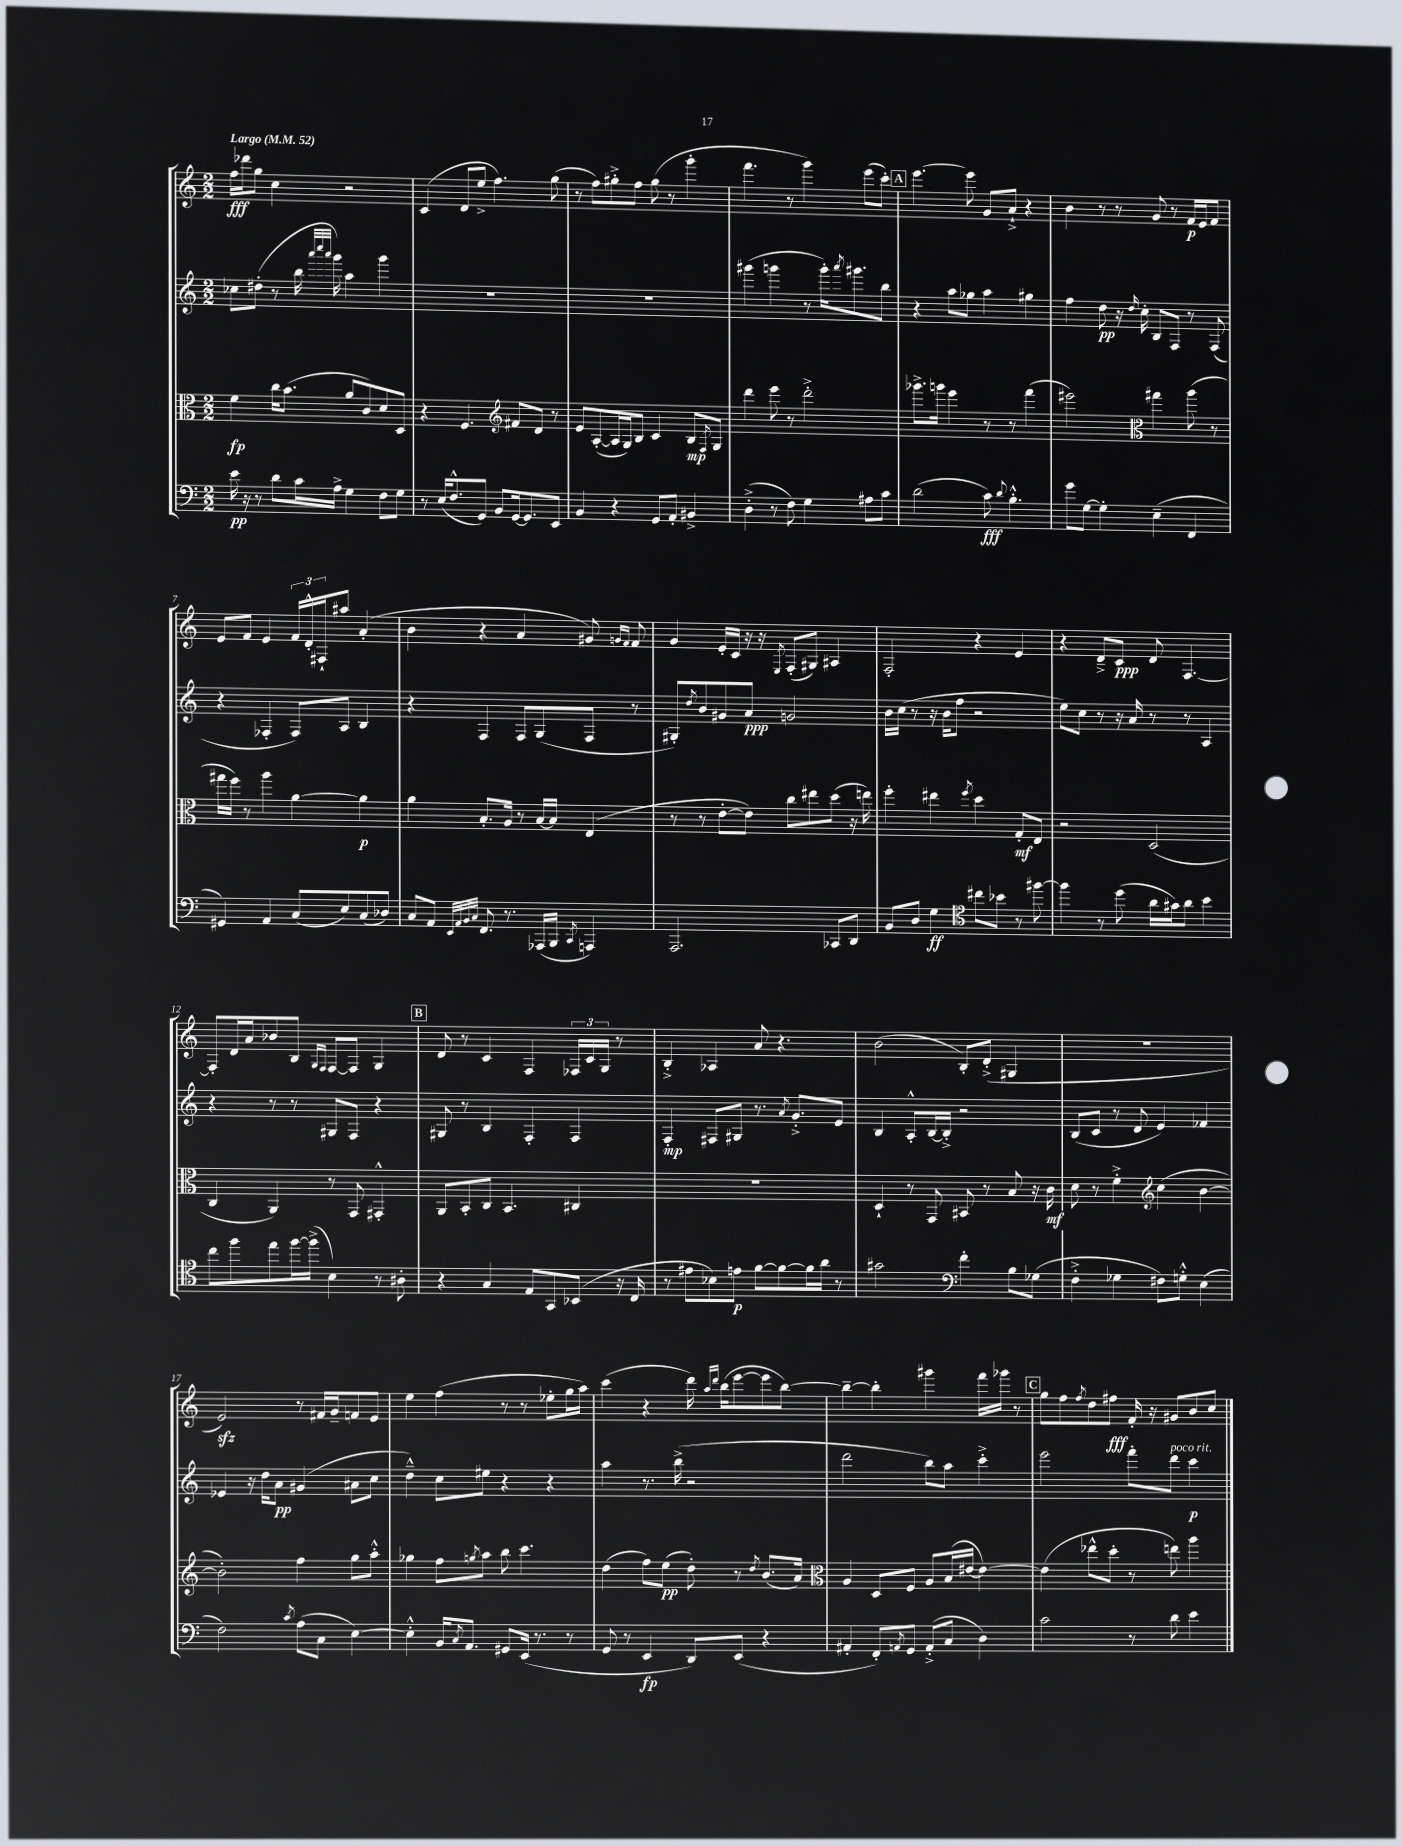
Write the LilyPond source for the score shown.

<<
\new StaffGroup <<
\new Staff = "s0" {
    \clef treble \key c \major \numericTimeSignature \time 2/2 \tempo "Largo" 4 = 52
    f''16\fff des'''16 g''8 c''4 r2 |
    c'4( d'8 e''8-> f''4.) g''8( |
    r8 f''8) gis''8-.-> f''8 gis''8( r8 g'''4-. |
    f'''4. r8 g'''4) e'''8( c'''8-.) |
    \mark \markup { \box "A" } e'''4.~ e'''8 g'8 a'8-!-> r4 |
    b'4 r8 r8 g'8 r8 f'16\p e'16 f'8 |
    e'8 f'8 e'4 \tuplet 3/2 { f'16 d'16-.-^ fis16-! } ais''8 a'4-.( |
    b'4 r4 a'4 gis'8) \grace { g'16 f'16 } f'8 |
    g'4 e'16-. c'16 r16 r16 \acciaccatura { e8 } f8-.( gis8) ais4 |
    f2-. r4 e'4 |
    r4 d'8---> c'8\ppp d'8 f4.~ |
    f8-. d'16 a'16 bes'8 b8 \grace { g16 f16 } f8~ f8 g4 |
    \mark \markup { \box "B" } d'8 r8 c'4 f4 \tuplet 3/2 { fes16 c'16 g16 } r8 |
    b4-.-> aes4 a'8 r4. |
    b'2( b8-.) d'8-.->( gis4 |
    R1 |
    e'2\sfz) r8 fis'16 g'16-- f'8 e'8 |
    e''4 f''4( r8 r8 ees''8-. g''16 a''16) |
    c'''4( r4 d'''16) \grace { a''16 d'''16 } b''16( e'''8~ e'''8 b''8~) |
    b''4~-- b''4-. gis'''4 f'''16 ges'''16 r8 |
    \mark \markup { \box "C" } g''8 f''8 \acciaccatura { f''8 } d''8 fis''8\fff f'16-. r16 gis'8 b'8 c''8 \bar "|." |
}
\new Staff = "s1" {
    \clef treble \key c \major \numericTimeSignature \time 2/2
    ces''8 dis''8-.( r8 b''16 \grace { a'''32 c''''32 a'''32 } g'''16) a''4 g'''4 |
    R1 |
    R1 |
    gis'''4( g'''4 r8 g'''16-.) \acciaccatura { a'''8 } gis'''8. b''8 |
    \mark \markup { \box "A" } r4 a''8 ges''8 a''4 gis''4 |
    f''4 d''8\pp r16 \grace { d''16 } c''16-. b8 f8 r8 f8( |
    r4 fes4-. fes8) a8 b4 |
    r4 f4 f8 g8( f8 r8 |
    gis8-.) \acciaccatura { d''8 } b'8 gis'8 a'8\ppp g'2 |
    b'16 c''16( r8 r16 b'16 f''8 r2 |
    e''8) c''8 r8 r16 a'16 r8 r8 a4 |
    r4 r8 r8 gis8 f8 r4 |
    \mark \markup { \box "B" } gis8 r8 b4 f4-. f4 |
    f4-.\mp fis8 gis8 r8. \acciaccatura { a'8 } g'8.-.-> e'8 |
    b4 a8-.-^ b16~ b16-.-> r2 |
    b8( c'8 r8 d'8 e'4) fes'4 |
    ees'4 r16 d''16 a'8\pp gis'4( ais'8 c''8 |
    d''4---^) c''8 eis''8 r4 r4 |
    a''4 r8. b''16->( r2 |
    d'''2 b''8) a''8 c'''4-.-> |
    \mark \markup { \box "C" } e'''2 f'''8-. d'''8^\markup { \italic "poco rit." } c'''4\p \bar "|." |
}
\new Staff = "s2" {
    \clef alto \key c \major \numericTimeSignature \time 2/2
    f'4\fp c''16 b'8.( a'8 c'8) d'8 d8 |
    r4 f4. \clef treble fis'8 d'8 r8 |
    e'8 a8~-.( a16 g16) b8 c'4 b8\mp \acciaccatura { f8 } g8 |
    d'''4 e'''8 r8 d'''2-.-> |
    \mark \markup { \box "A" } ges'''8.-> g'''16 e'''4 r8 r8 f'''4( |
    eis'''2) \clef alto gis''4 a''8( r8 |
    gis''16 f''16) r8 a''4 a'4~ a'4\p |
    a'4 b8.-. a16 r8 b16~ b16 e4( |
    r8 r8 e'8~-. e'8) c''8 eis''8 d''8( r16 e''16) |
    f''4-. eis''4 \acciaccatura { f''8 } d''4 g8-.\mf e8 |
    r2 d2( |
    c4 a,4) r8 g,8 gis,4-.-^ |
    \mark \markup { \box "B" } a,8 b,8-. c8 b,4. cis4 |
    R1 |
    d4-! r8 g,8 bis,8 r8 b8 r16 c'16\mf |
    d'8 r8 f'4-.-> \clef treble c''4( b'4~ |
    b'2-.) f''4 g''8 a''8-.-^ |
    ges''4 f''8 \acciaccatura { g''8 } a''8 b''8 c'''4. |
    d''4( f''8) e''8\pp( d''8-.) r8 \acciaccatura { d''8 } b'8.( a'16) |
    \clef alto a4 d8 f8 a8 b16( eis'16~ eis'4~) |
    \mark \markup { \box "C" } eis'4( ees''8-^ d''8-. r8 e''8) a''4 \bar "|." |
}
\new Staff = "s3" {
    \clef bass \key c \major \numericTimeSignature \time 2/2
    e'16\pp r16 r8 d'8 c'16 a16-> g4 f8 g8 |
    r8 e16( f8.-^ g,8) b,8 g,16~ g,8. e,8 |
    b,4 r4 g,8 a,8-. bis,4-> |
    d4-.->( r8 f8) g4 ais8 c'8 |
    \mark \markup { \box "A" } d'2( c'8\fff) \appoggiatura { d'8 } b4.-.-^ |
    g'8 g8~ g4-. e4--( f,4 |
    gis,4) a,4 c8( e8) c8( des8) |
    c8 a,8 \grace { e,32 a,32 b,32 c32 } f,8. r8. aes,,16( b,,16 \acciaccatura { c,8 } a,,4) |
    a,,2. ces,8 d,8 |
    b,8 d8 g4\ff \clef tenor cis''8 bes'8 r8 fis''8~ |
    fis''4 r8 d''8( a'16 gis'16) a'8 b'4 |
    c''8 f''8 e''8 f''16~ f''16->( b4) r8 ais8-. |
    \mark \markup { \box "B" } r4 g4 e8 g,8 bes,8( r16 c16 |
    r8 eis'8 bes8) e'8\p f'8~ f'8~ f'16 a'16 r8 |
    gis'2 \clef bass f'4-. b8 ges8( |
    f4-.-> ges4 fis8) g8-.-^ e4( |
    f2) \acciaccatura { c'8 } a8( c8 e4~) |
    e4-.-^ b,16 \acciaccatura { c8 } a,8. gis,8 e,16( r8. r8 |
    g,8 r8 e,4\fp d,8) e,8( r4 |
    ais,4-. f,8-.) \acciaccatura { a,8 } g,8 a,8-.->( c8 d4) |
    \mark \markup { \box "C" } c'2 r8 d'8 e'4 \bar "|." |
}
>>
>>
